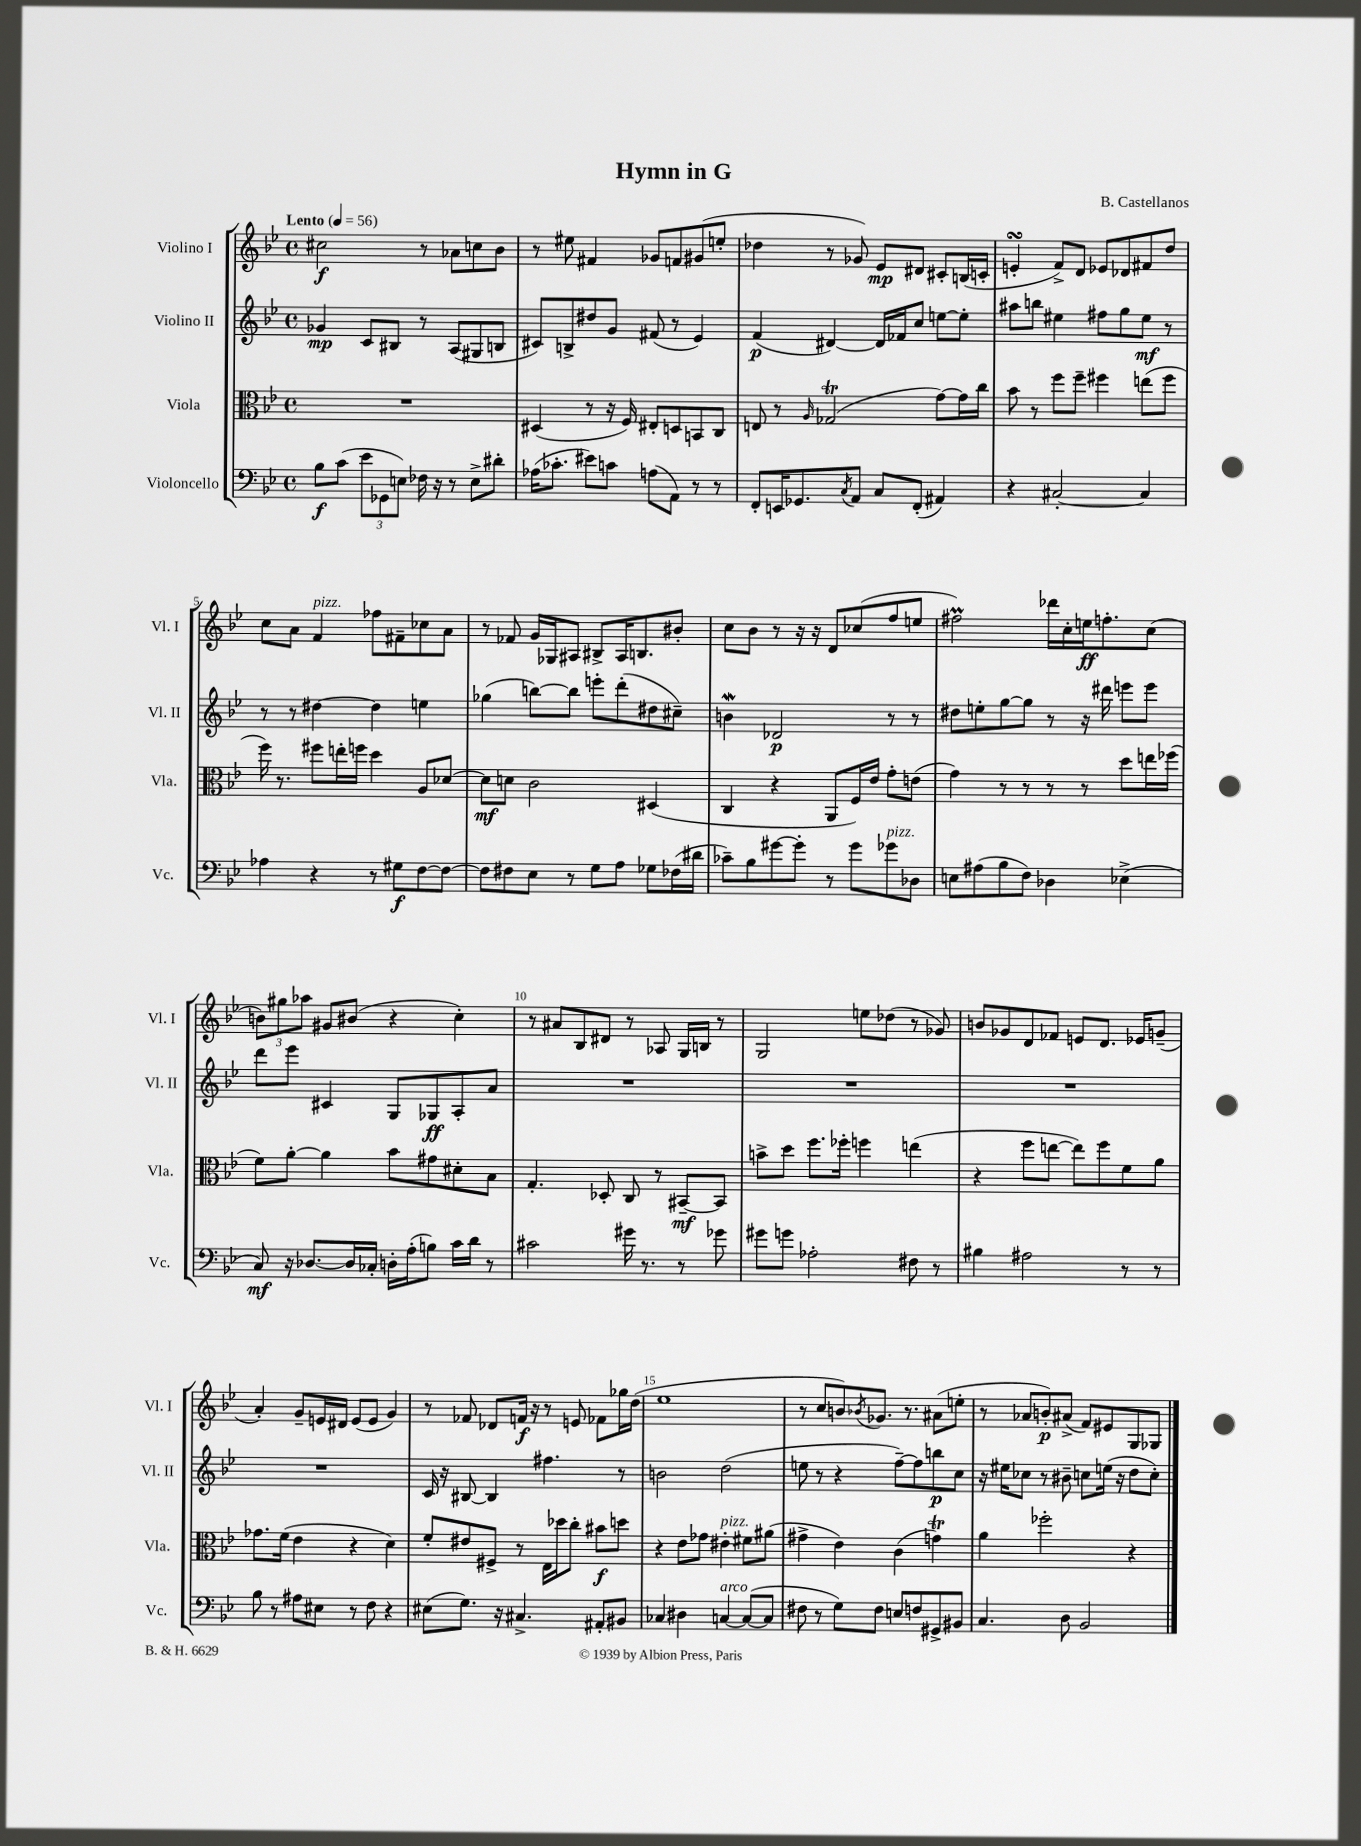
\header { title = "Hymn in G" composer = "B. Castellanos" }
<<
\new StaffGroup <<
\new Staff = "s0" \with { instrumentName = "Violino I" shortInstrumentName = "Vl. I" } {
    \clef treble \key bes \major \defaultTimeSignature \time 4/4 \tempo "Lento" 4 = 56
    cis''2\f r8 aes'8 c''8 bes'8 |
    r8 eis''8 fis'4 ges'8 f'8 gis'8( e''8-. |
    des''4 r8 ges'8) ees'8\mp dis'8 cis'8-. b16( c'16-. |
    e'4-.\turn f'8->) d'8 ees'8 des'8 fis'8 d''8 |
    c''8 a'8 f'4^\markup { \italic "pizz." } fes''8 fis'8-- ces''8 a'8 |
    r8 fes'8 g'16 ges16 ais8 bis8-> ais16 b8. bis'8-. |
    c''8 bes'8 r8 r16 r16 d'8 ces''8( f''8 e''8 |
    fis''2\prall) des'''16 c''16-. e''16\ff f''8.-. c''8( |
    \tuplet 3/2 { b'8) gis''8 aes''8 } gis'8 bis'8( r4 c''4-.) |
    r8 ais'8 bes8 dis'8 r8 aes8 g16 b16 r8 |
    g2 e''8 des''8( r8 ges'8) |
    b'8 ges'8 d'8 fes'8 e'8 d'8. ees'16 g'8--( |
    a'4-.) g'8-- e'16 dis'16 e'8( e'8 g'4) |
    r8 fes'8 des'8 f'16\f r16 r8 e'8 fes'8 ges''16 d''16( |
    ees''1 |
    r8 c''8 b'8) \acciaccatura { bes'8 } ges'8. r8. ais'8( e''8-. |
    r8 aes'8 b'8-.\p) ais'8->( f'8) eis'8 g8 ges8 \bar "|." |
}
\new Staff = "s1" \with { instrumentName = "Violino II" shortInstrumentName = "Vl. II" } {
    \clef treble \key bes \major \defaultTimeSignature \time 4/4
    ges'4\mp c'8 bis8 r8 a8( gis8 b8 |
    cis'8) b8-> dis''8 g'8 fis'8( r8 ees'4) |
    f'4\p( dis'4~) dis'16 fes'16 c''8 e''8~ e''8-. |
    ais''8 b''8 eis''4 fis''8 g''8 eis''8\mf r8 |
    r8 r8 dis''4~ dis''4 e''4 |
    ges''4( b''8~) b''8 e'''8-. d'''8-.( dis''8 cis''8--) |
    b'4\mordent des'2\p r8 r8 |
    dis''8 e''8-. g''8~ g''8 r8 r16 dis'''16 e'''8 e'''8 |
    d'''8 ees'''8 cis'4 g8 ges8\ff a8-. a'8 |
    R1 |
    R1 |
    R1 |
    R1 |
    c'16 r16 bis8~ bis4 fis''4. r8 |
    b'2 d''2( |
    e''8 r8 r4 f''8~--) f''8 b''8\p c''8 |
    r16 eis''16 ces''8 r8 bis'8-- c''8 e''16( r16 d''8 c''8-.) \bar "|." |
}
\new Staff = "s2" \with { instrumentName = "Viola" shortInstrumentName = "Vla." } {
    \clef alto \key bes \major \defaultTimeSignature \time 4/4
    R1 |
    dis4( r8 r16 f16) eis8-. d8 b,8 c8 |
    e8 r8 \grace { a16 } ges2\trill( g'8~) g'16 c''16 |
    bes'8 r8 f''8 f''8-- fis''4 e''8( fis''8 |
    f''16) r8. fis''8 e''16-. f''16 d''4 a8 des'8~ |
    des'8\mf d'8 c'2 dis4( |
    c4 r4 a,8 f16) ees'16 g'8-. e'8( |
    g'4) r8 r8 r8 r8 d''8 e''16 fes''16( |
    f'8) a'8~-. a'4 bes'8 gis'8 dis'8-. bes8 |
    g4.-. des8-. c8 r8 bis,8~--\mf bis,8 |
    b'8-> d''8 f''8. fes''16-. f''4 e''4( |
    r4 f''8 e''8~ e''8) f''8 f'8 a'8 |
    ges'8. f'16( ees'4 r4 d'4) |
    f'8-. eis'8 fis8-> r8 ees16 des''16 c''8-. bis'8\f d''8 |
    r4 ees'8 ges'8 eis'4-.^\markup { \italic "pizz." } fis'8 ais'8( |
    gis'4-> ees'4) c'4( g'4\trill) |
    a'4 fes''2-. r4 \bar "|." |
}
\new Staff = "s3" \with { instrumentName = "Violoncello" shortInstrumentName = "Vc." } {
    \clef bass \key bes \major \defaultTimeSignature \time 4/4
    bes8\f c'8( \tuplet 3/2 { ees'8 ges,8 e8) } fes16 r16 r8 e8-> dis'8-. |
    aes16( ces'8.-. eis'8) c'8 a8( a,8) r8 r8 |
    f,8-. e,16 ges,8. \acciaccatura { c8 } a,8 c8 f,8-.( ais,4) |
    r4 cis2~-. cis4 |
    aes4 r4 r8 gis8\f f8~ f8~ |
    f8 fis8 ees8 r8 g8 a8 ges8 fes16( dis'16 |
    ces'8--) bes8 gis'8~ gis'8-. r8 gis'8 ges'8^\markup { \italic "pizz." } des8 |
    e8 ais8( bes8 f8) des4 ees4->( |
    c8\mf) r16 des8.~ des16 ces16-. d16-. a16-.( b8) c'16 d'16 r8 |
    cis'2 gis'16 r8. r8 ges'8 |
    gis'8 g'8 aes2-. fis8 r8 |
    bis4 ais2 r8 r8 |
    bes8 r8 ais8 eis8 r8 f8 r4 |
    eis8( g8.) r16 cis4.-> ais,8-. bis,8 |
    ces4 dis4 c4~^\markup { \italic "arco" } c8~( c8 |
    fis8 r8 g8) fis8 e8 f8 gis,8-> bis,8 |
    c4. d8 bes,2 \bar "|." |
}
>>
>>
\layout { \context { \Score \override BarNumber.break-visibility = ##(#f #t #t) barNumberVisibility = #(every-nth-bar-number-visible 5) } }
